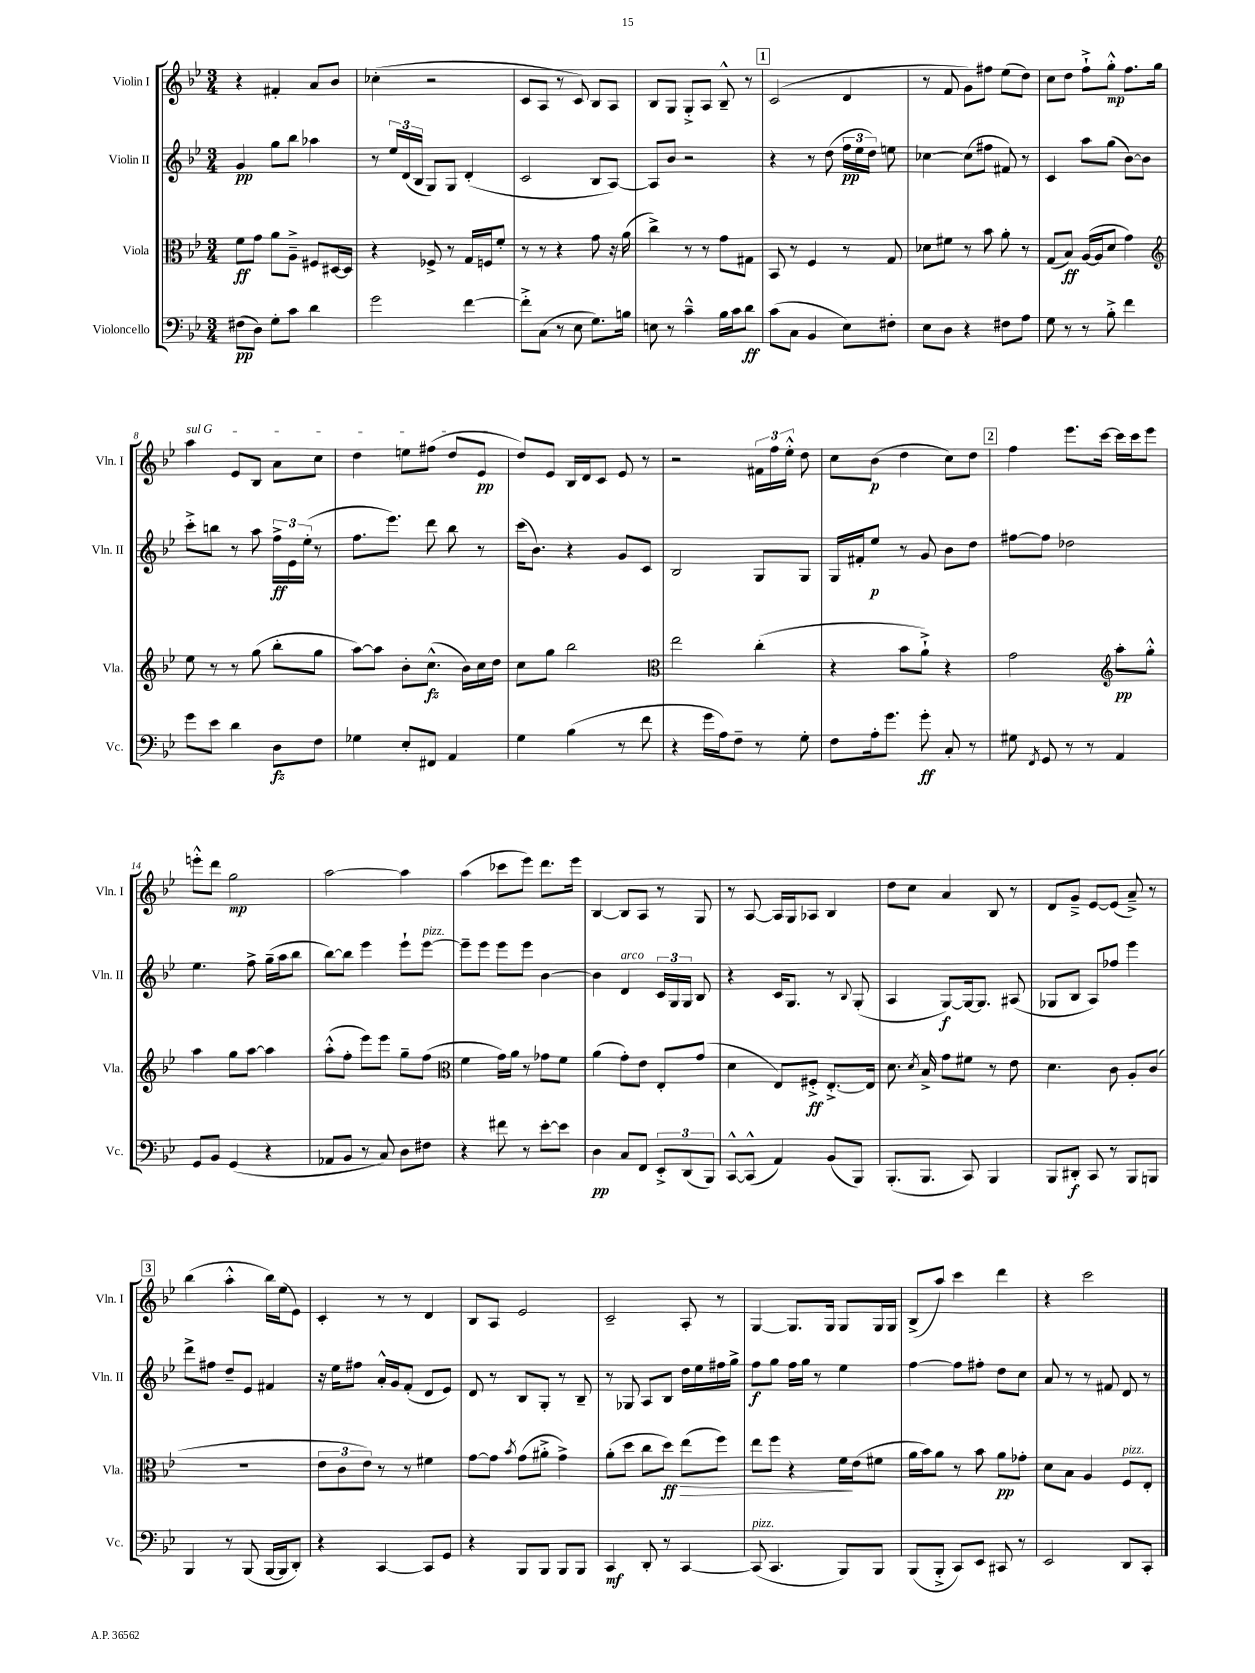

**kern	**kern	**kern	**kern
*staff4	*staff3	*staff2	*staff1
*clefF4	*clefC3	*clefG2	*clefG2
*k[b-e-]	*k[b-e-]	*k[b-e-]	*k[b-e-]
*M3/4	*M3/4	*M3/4	*M3/4
(8F#	8f	4g	4r
8D)	8g	.	.
8G'	8a	8gg	4f#'
8c	8A~^	8bb-	.
4d	8F#	4aa-	8a
.	[16D#	.	8b-
.	16D#]	.	.
=	=	=	=
2g	4r	8r	(4cc-'
.	.	24ee-	.
.	.	(24d	.
.	.	24B-	.
.	8F-^	8G)	2r
.	8r	8G	.
[4f	16G	(4d'	.
.	16F	.	.
.	8f'	.	.
=	=	=	=
8f'^]	8r	2c	8c
(8C	8r	.	8A
8r	4r	.	8r
8E-	.	.	8c)
8.G)	8g	8B-	8B-
.	16r	[8A)	8A
16B	(16a	.	.
=	=	=	=
8E	4cc^)	8A]	8B-
8r	.	8b-	8G
4c~^^	8r	2r	8G'^
.	8r	.	8A
16B-	8g	.	8B-~^^
16c	.	.	.
8d	8G#	.	8r
=	=	=	=
(8c	8BB-	4r	(2c
8C	8r	.	.
4BB-	4F	8r	.
.	.	(8dd	.
8E-)	8r	24ff	4d
.	.	24ee-	.
.	.	24dd)	.
8F#'	8G	8ee	.
=	=	=	=
8E-	8d-	[4cc-	8r
8D	8f#	.	8f
4r	8r	(8cc-]	8g)
.	8b-	8ff#	8ff#
8F#	8a'	8f#)	(8ee-
8A	8r	8r	8dd)
=	=	=	=
8G	(8G	4c	8cc
8r	8B-)	.	8dd
8r	([16A	8aa	8ff`^
.	16A]	.	.
8B-'^	8d	(8gg	8gg'^^
4f	4g)	[8b-)	8.ff
.	.	8b-]	.
.	.	.	16gg
=	=	=	=
*	*clefG2	*	*
8g	8ee-	8ccc'^	4aa
8e-	8r	8bb	.
4d	8r	8r	8e-
.	(8gg	8aa	8B-
8D	8bb-'	24ff^	8a
.	.	24e-	.
.	.	(24ee-'	.
8F	8gg	8r	8cc
=	=	=	=
4G-	[8aa)	8.ff	4dd
.	8aa]	.	.
.	.	8.eee-)	.
8E-'	8b-'	.	8ee
8FF#	(8.cc^^	8ddd	(8ff#
4AA	.	8bb-	8dd
.	16b-)	.	.
.	16cc	8r	8e-
.	16dd	.	.
=	=	=	=
4G	8cc	(16ccc	8dd)
.	.	8.b-)	.
.	8gg	.	8e-
(4B-	2bb-	4r	16B-
.	.	.	16d
.	.	.	8c
8r	.	8g	8e-
8f	.	8c	8r
=	=	=	=
*	*clefC3	*	*
4r	2ee-	2B-	2r
16g	.	.	.
16A)	.	.	.
8F~	.	.	.
8r	(4cc'	8G	24f#
.	.	.	24ff
.	.	.	24ee-'^^
8G'	.	8G	8dd
=	=	=	=
8F	4r	16G	8cc
.	.	16f#'	.
16A'	.	8ee-	(8b-
8.g	.	.	.
.	8b-	8r	4dd
8g'	8a`^)	8g	.
8C'	4r	8b-	8cc)
8r	.	8dd	8dd
=	=	=	=
8G#	2g	[8ff#	4ff
8qFF	.	.	.
8GG	.	8ff#]	.
8r	.	2dd-	8.eee-
8r	.	.	.
.	.	.	[16ccc
*	*clefG2	*	*
4AA	8aa'	.	16ccc]
.	.	.	16ccc
.	8gg'^^	.	8eee-
=	=	=	=
8GG	4aa	4.ee-	8eee'^^
8BB-	.	.	8ddd
(4GG	8gg	.	2gg
.	[8aa	8ff^	.
4r	4aa]	(16gg~	.
.	.	16aa	.
.	.	8bb-	.
=	=	=	=
8AA-	(8aa'^^	[8bb-)	[2aa
8BB-	8ff'	8bb-]	.
8r	8eee-)	4eee-	.
8C)	8eee-	.	.
8D	8gg~	8eee-`	4aa]
8F#	(8ff	[8eee-	.
=	=	=	=
*	*clefC3	*	*
4r	4f	8eee-~]	(4aa
.	.	8eee-	.
8f#	16g)	8eee-	8ccc-
.	16a	.	.
8r	8r	8eee-	8eee-)
[8e-'	8g-	[4b-	8.ddd
8e-]	8f	.	.
.	.	.	16eee-
=	=	=	=
4D	(4a	4b-]	[4B-
8C	8g')	4d	8B-]
8FF	8e-	.	8A
12EE-'^	8E-'	24c	8r
.	.	24G	.
(12DD	.	24G	.
.	(8g	8B-	8G
12BBB-)	.	.	.
=	=	=	=
[8CC^^	4d	4r	8r
(8CC^^]	.	.	[8A
4AA)	8E-)	16c	16A]
.	.	8.G	16G
.	8F#'^	.	8A-
(8BB-	[8.E-'^	8r	4B-
.	.	8qqB-	.
8BBB-)	.	(8G'	.
.	16E-]	.	.
=	=	=	=
(8.BBB-'	8.d	4A	8dd
.	.	.	8cc
.	8qd	.	.
8.BBB-	16B-^	.	.
.	8g	[8G)	4a
8CC)	8f#	16G_	.
.	.	8.G]	.
4BBB-	8r	.	8B-
.	8e-	(8A#	8r
=	=	=	=
8BBB-	4.d	8G-	8d
8DD#'	.	8B-	8g~^
8CC	.	8A)	[8e-
8r	8c	8ff-	(8e-]
8BBB-	8A'	4eee-	8a~^)
8BBB	(8c	.	8r
=	=	=	=
4BBB-	2.r	8ddd^	(4bb-
.	.	8ff#	.
8r	.	8dd~	4aa'^^
(8BBB-	.	8e-	.
[16BBB-	.	4f#	16bb-)
16BBB-]	.	.	(16ee-
8DD')	.	.	8e-)
=	=	=	=
4r	12e-	16r	4c'
.	.	16ee-	.
.	12c	.	.
.	.	8ff#	.
.	12e-)	.	.
[4CC	8r	16a'^^	8r
.	.	16g	.
.	8r	(8f'	8r
8CC]	4f#	8d	4d
8GG	.	8e-)	.
=	=	=	=
4r	[8g	8d	8B-
.	8g]	8r	8A
.	8qb-	.	.
8BBB-	(8g	8B-	2e-
8BBB-	8a#'^	8G'	.
8BBB-	4g^)	8r	.
8BBB-	.	8B-~	.
=	=	=	=
4CC	(8a'	8r	2c~
.	8dd	8G-	.
8DD'	8cc	8A	.
8r	8dd)	8B-	.
[4CC	(8ee-	16dd	8A'
.	.	16ee-	.
.	8ff)	16ff#	8r
.	.	16gg^	.
=	=	=	=
(8CC]	8ee-	8ff	[4G
4.CC	8ff	8gg	.
.	4r	16ff	8.G]
.	.	16gg	.
.	.	8r	.
.	.	.	16G
8BBB-)	16f	4ee-	8G
.	(16e-	.	.
8BBB-	8f#	.	16G
.	.	.	16G
=	=	=	=
(8BBB-	16a	[4ff	(8B-^
.	16b-)	.	.
8BBB-'^	8a	.	8aa)
8CC)	8r	8ff]	4ccc
8EE-	8b-	8ff#'	.
8CC#	8a	8dd	4ddd
8r	8g-'	8cc	.
=	=	=	=
2EE-	8d	8a	4r
.	8B-	8r	.
.	4A	8r	2ccc
.	.	8f#	.
8DD	8F	8d	.
8CC'	8E-'	8r	.
==	==	==	==
*-	*-	*-	*-
